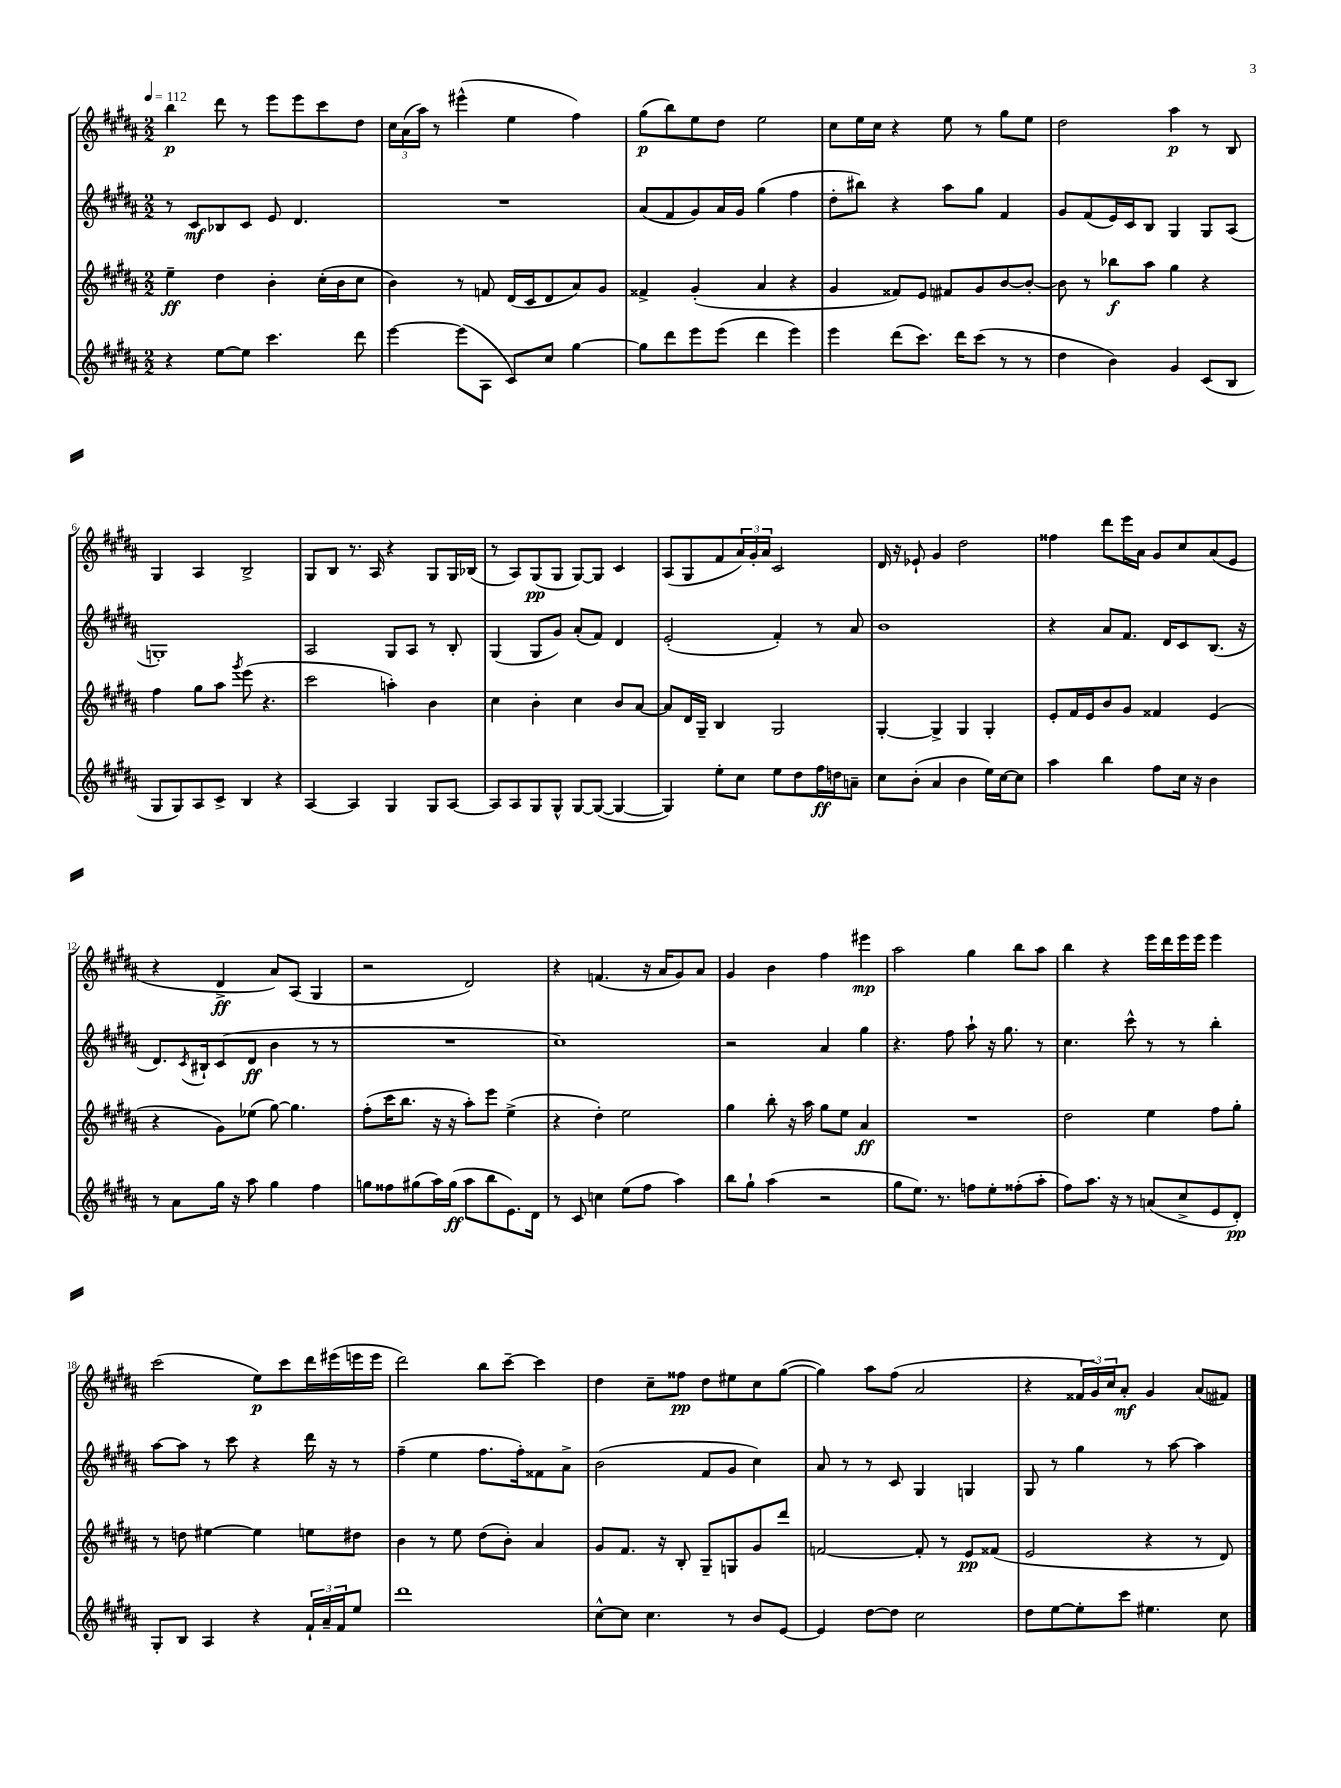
<<
\new StaffGroup <<
\new Staff = "s0" {
    \clef treble \key b \major \numericTimeSignature \time 2/2 \tempo 4 = 112
    b''4\p dis'''8 r8 e'''8 e'''8 cis'''8 dis''8 |
    \tuplet 3/2 { cis''16 ais'16( ais''16) } r8 eis'''4-^( e''4 fis''4) |
    gis''8\p( b''8) e''8 dis''8 e''2 |
    cis''8 e''16 cis''16 r4 e''8 r8 gis''8 e''8 |
    dis''2 ais''4\p r8 b8 |
    gis4 ais4 b2-> |
    gis8 b8 r8. ais16 r4 gis8 gis16 bes16( |
    r8 ais8) gis8\pp( gis8 gis8~) gis8 cis'4 |
    ais8( gis8 fis'8 \tuplet 3/2 { ais'16) gis'16-. ais'16 } cis'2 |
    dis'16 r16 ees'8-! gis'4 dis''2 |
    fisis''4 dis'''8 e'''16 ais'16 gis'8 cis''8 ais'8( e'8 |
    r4 dis'4->\ff ais'8) ais8( gis4 |
    r2 dis'2) |
    r4 f'4.( r16 ais'16 gis'8) ais'8 |
    gis'4 b'4 fis''4 eis'''4\mp |
    ais''2 gis''4 b''8 ais''8 |
    b''4 r4 e'''16 dis'''16 e'''16 e'''16 e'''4 |
    cis'''2( e''8\p) cis'''8 dis'''16 eis'''16( e'''16 e'''16 |
    dis'''2) b''8 cis'''8~-- cis'''4 |
    dis''4 cis''8-- fisis''8\pp dis''8 eis''8 cis''8 gis''8~( |
    gis''4) ais''8 fis''8( ais'2 |
    r4 \tuplet 3/2 { fisis'16 gis'16) cis''16 } ais'8-.\mf gis'4 ais'8( fis'8) \bar "|." |
}
\new Staff = "s1" {
    \clef treble \key b \major \numericTimeSignature \time 2/2
    r8 cis'8\mf bes8 cis'8 e'8 dis'4. |
    R1 |
    ais'8( fis'8 gis'8) ais'16 gis'16 gis''4( fis''4 |
    dis''8-. bis''8) r4 ais''8 gis''8 fis'4 |
    gis'8 fis'8( e'16) cis'16 b8 gis4 gis8 ais8( |
    g1-.) |
    ais2 gis8 ais8 r8 b8-. |
    gis4( gis8 gis'8) ais'8-.( fis'8) dis'4 |
    e'2-.( fis'4-.) r8 ais'8 |
    b'1 |
    r4 ais'8 fis'8. dis'16 cis'8 b8.( r16 |
    dis'8.) \acciaccatura { cis'8 } bis16-! cis'8( dis'8\ff b'4 r8 r8 |
    R1 |
    cis''1) |
    r2 ais'4 gis''4 |
    r4. fis''8 ais''8-! r16 gis''8. r8 |
    cis''4. cis'''8-^ r8 r8 b''4-. |
    ais''8~ ais''8 r8 cis'''8 r4 dis'''16 r16 r8 |
    fis''4--( e''4 fis''8. fis''16-.) fisis'8 ais'8-> |
    b'2( fis'8 gis'8 cis''4) |
    ais'8 r8 r8 cis'8 gis4 g4 |
    gis8 r8 gis''4 r8 ais''8~ ais''4 \bar "|." |
}
\new Staff = "s2" {
    \clef treble \key b \major \numericTimeSignature \time 2/2
    e''4--\ff dis''4 b'4-. cis''16-.( b'16 cis''8 |
    b'4) r8 f'8 dis'16( cis'16 dis'8 ais'8) gis'8 |
    fisis'4-> gis'4-.( ais'4 r4 |
    gis'4 fisis'8) e'8 fis'8 gis'8 b'8~ b'8~-. |
    b'8 r8 bes''8\f ais''8 gis''4 r4 |
    fis''4 gis''8 ais''8 \acciaccatura { gis'''8 } e'''8( r4. |
    cis'''2 a''4-.) b'4 |
    cis''4 b'4-. cis''4 b'8 ais'8~ |
    ais'8 dis'16 gis16-- b4 gis2 |
    gis4~-. gis4-> gis4 gis4-. |
    e'8-. fis'16 e'16 b'8 gis'8 fisis'4 e'4( |
    r4 gis'8) ees''8( gis''8~) gis''4. |
    fis''8-.( cis'''16 b''8. r16 r16 ais''8-.) e'''8 e''4->( |
    r4 dis''4-.) e''2 |
    gis''4 b''8-. r16 ais''16 gis''8 e''8 ais'4\ff |
    R1 |
    dis''2 e''4 fis''8 gis''8-. |
    r8 d''8 eis''4~ eis''4 e''8 dis''8 |
    b'4 r8 e''8 dis''8( b'8-.) ais'4 |
    gis'8 fis'8. r16 b8-. gis8-- g8 gis'8 dis'''8 |
    f'2~ f'8-. r8 e'8\pp fisis'8( |
    e'2 r4 r8 dis'8) \bar "|." |
}
\new Staff = "s3" {
    \clef treble \key b \major \numericTimeSignature \time 2/2
    r4 e''8~ e''8 cis'''4. dis'''8 |
    e'''4~ e'''8( ais8 cis'8) cis''8 gis''4~ |
    gis''8 dis'''8 e'''8 e'''8( dis'''4 e'''4) |
    e'''4 dis'''8( cis'''8.) dis'''16 cis'''8( r8 r8 |
    dis''4 b'4) gis'4 cis'8( b8 |
    gis8 gis8) ais8 cis'8-> b4 r4 |
    ais4~ ais4 gis4 gis8 ais8~ |
    ais8 ais8 gis8 gis8-^ gis8~ gis8~( gis4~ |
    gis4) e''8-. cis''8 e''8 dis''8 fis''16\ff d''16 a'8-- |
    cis''8 b'8-.( ais'4 b'4 e''16) cis''16~ cis''8 |
    ais''4 b''4 fis''8 cis''16 r16 b'4 |
    r8 ais'8 gis''16 r16 ais''8 gis''4 fis''4 |
    g''8 fisis''8 gis''8( ais''16) gis''16\ff( ais''8 b''8 e'8.) dis'16 |
    r8 cis'8 c''4 e''8( fis''8 ais''4) |
    b''8 gis''8-! ais''4( r2 |
    gis''8 e''8.) r8. f''8 e''8-. fisis''8-.( ais''8-. |
    fis''8) ais''8. r16 r8 a'8( cis''8-> e'8 dis'8-.\pp) |
    gis8-. b8 ais4 r4 \tuplet 3/2 { fis'16-! ais'16-- fis'16 } e''8 |
    dis'''1 |
    cis''8~-^ cis''8 cis''4. r8 b'8 e'8~ |
    e'4 dis''8~ dis''8 cis''2 |
    dis''8 e''8~ e''8-. cis'''8 eis''4. cis''8 \bar "|." |
}
>>
>>
